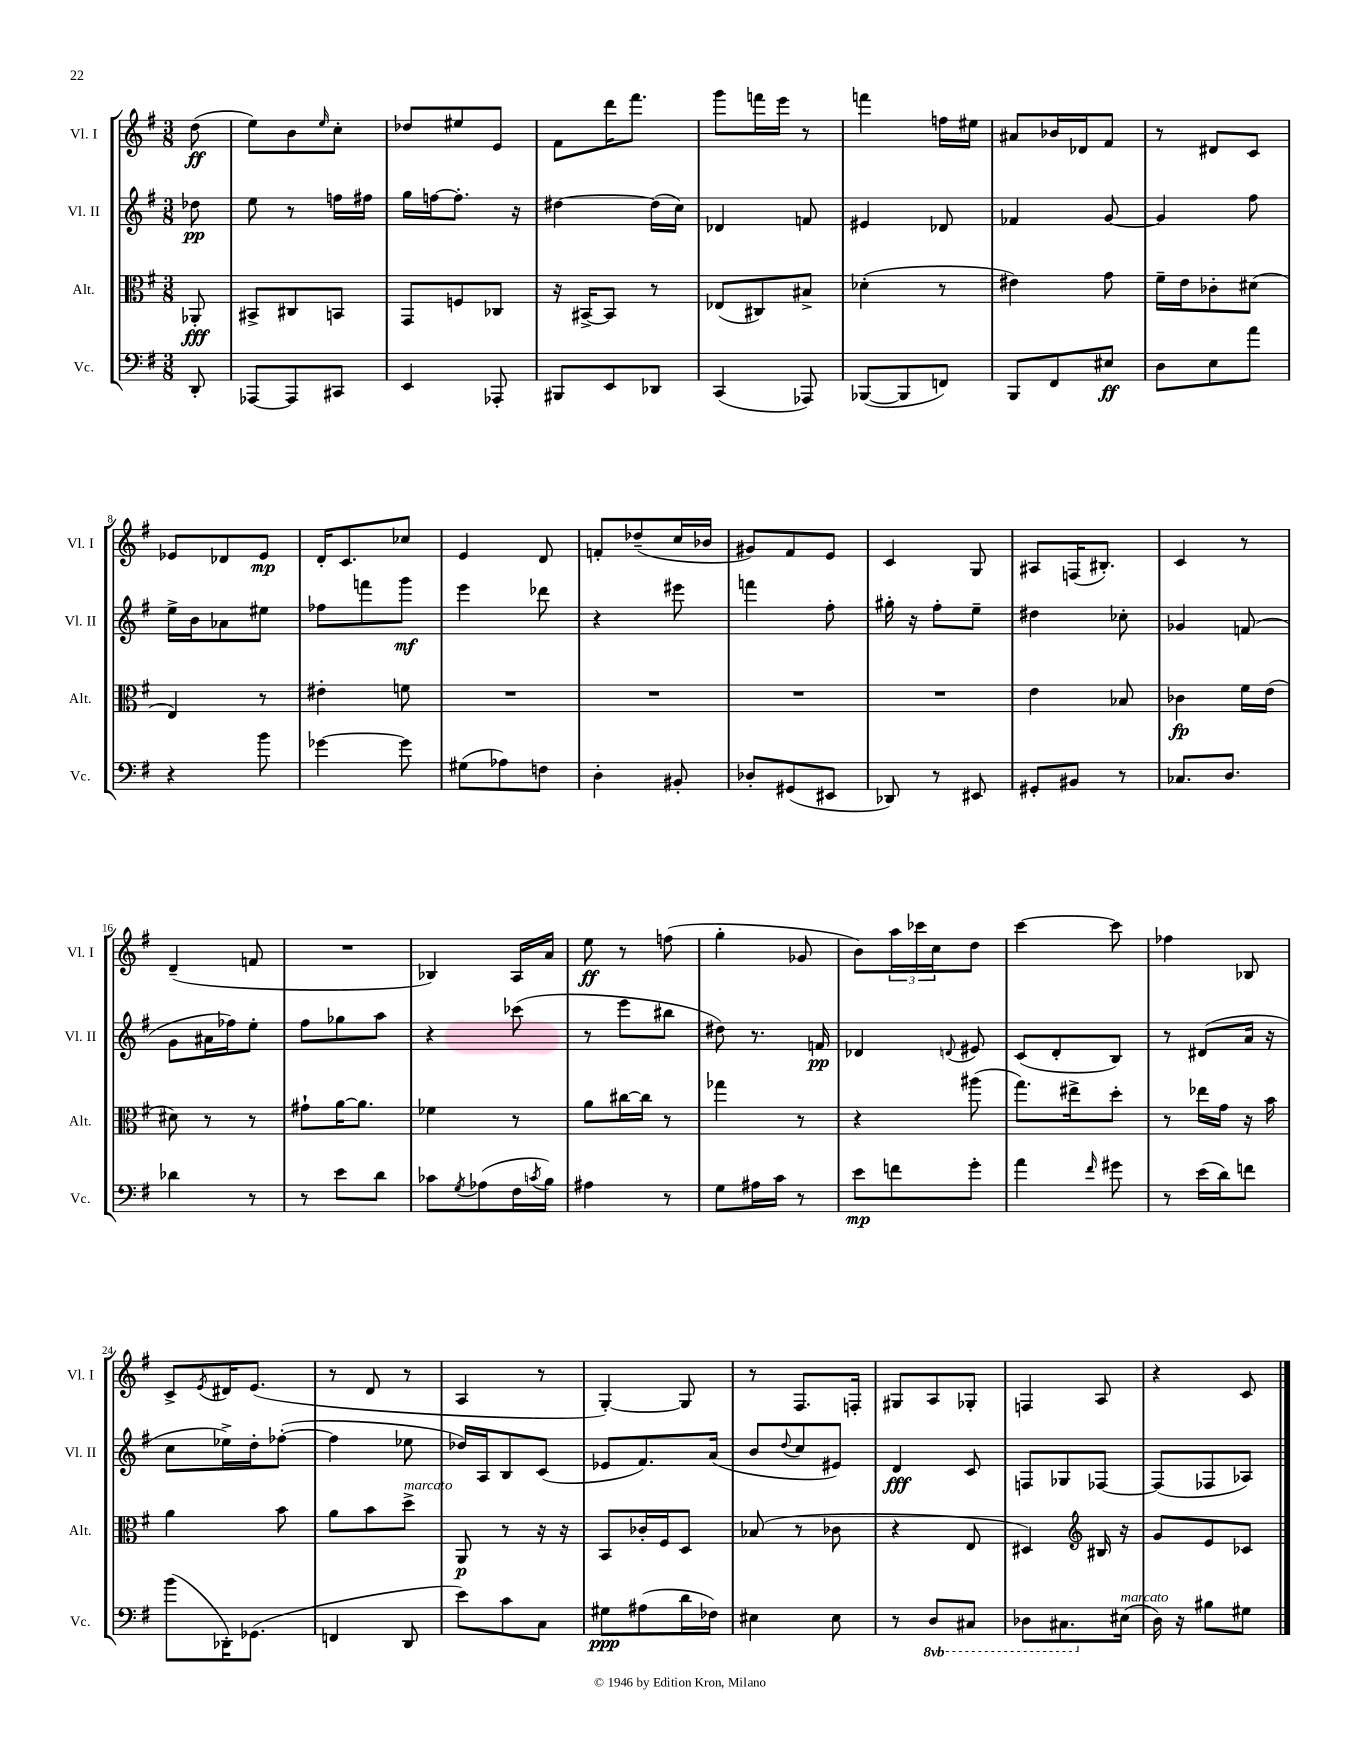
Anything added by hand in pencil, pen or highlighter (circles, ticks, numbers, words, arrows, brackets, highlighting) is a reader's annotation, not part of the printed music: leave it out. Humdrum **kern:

**kern	**kern	**kern	**kern
*staff4	*staff3	*staff2	*staff1
*clefF4	*clefC3	*clefG2	*clefG2
*k[f#]	*k[f#]	*k[f#]	*k[f#]
*M3/8	*M3/8	*M3/8	*M3/8
8DD'	8AA-'	8dd-	(8dd
=	=	=	=
[8AAA-	8BB#^	8ee	8ee)
8AAA-]	8C#	8r	8b
.	.	.	16qqee
8CC#	8BB	16ff	8cc'
.	.	16ff#	.
=	=	=	=
4EE	8GG	16gg	8dd-
.	.	[16ff	.
.	8F	8.ff']	8ee#
8AAA-'	8C-	.	8e
.	.	16r	.
=	=	=	=
8BBB#	16r	[4dd#	8f#
.	[16BB#^	.	.
8EE	8BB#]	.	16ddd
.	.	.	8.fff#
8DD-	8r	(16dd#]	.
.	.	16cc)	.
=	=	=	=
(4CC	(8E-	4d-	8ggg
.	8C#)	.	16fff
.	.	.	16eee
8AAA-)	8B#^	8f	8r
=	=	=	=
([8BBB-	(4d-'	4e#	4fff
8BBB-]	.	.	.
8FF)	8r	8d-	16ff
.	.	.	16ee#
=	=	=	=
8BBB	4e#)	4f-	8a#
8FF#	.	.	16b-
.	.	.	16d-
8E#	8g	[8g	8f#
=	=	=	=
8D	16f#~	4g]	8r
.	16e	.	.
8E	8c-'	.	8d#
8a	(8d#	8ff#	8c
=	=	=	=
4r	4E)	16ee^	8e-
.	.	16b	.
.	.	8a-	8d-
8b	8r	8ee#	8e-
=	=	=	=
[4g-	4e#'	8ff-	16d'
.	.	.	8.c
.	.	8fff	.
8g-]	8f	8ggg	8cc-
=	=	=	=
(8G#	4.r	4eee	4e
8A-)	.	.	.
8F	.	8ddd-	8d
=	=	=	=
4D'	4.r	4r	8f'
.	.	.	(8dd-~
8BB#'	.	8eee#	16cc
.	.	.	16b-
=	=	=	=
8D-'	4.r	4fff	8g#)
(8GG#	.	.	8f#
8EE#	.	8ff#'	8e
=	=	=	=
8DD-)	4.r	16gg#'	4c
.	.	16r	.
8r	.	8ff#'	.
8EE#	.	8ee~	8G
=	=	=	=
8GG#'	4e	4dd#	8A#
8BB#	.	.	(16F
.	.	.	8.B#')
8r	8B-	8cc-'	.
=	=	=	=
8.C-	4c-	4g-	4c
8.D	.	.	.
.	16f#	(8f	8r
.	(16e	.	.
=	=	=	=
4d-	8d#)	8g	(4d~
.	8r	16a#	.
.	.	16ff-)	.
8r	8r	8ee'	8f
=	=	=	=
8r	8g#`	8ff#	4.r
8e	[16a	8gg-	.
.	8.a]	.	.
8d	.	8aa	.
=	=	=	=
8c-	4f-	4r	4B-)
8qG	.	.	.
(8A-	.	.	.
16F#	8r	(8ccc-	16A
8qc	.	.	.
16B)	.	.	16a
=	=	=	=
4A#	8a	8r	8ee
.	[16cc#	8eee	8r
.	16cc#]	.	.
8r	8r	8bb#	(8ff
=	=	=	=
8G	4gg-	8dd#)	4gg'
16A#	.	8.r	.
16c	.	.	.
8r	8r	.	8g-
.	.	16f	.
=	=	=	=
8e	4r	4d-	8b)
8f	.	.	24aa
.	.	.	24ccc-
.	.	.	24cc
.	.	8qqd	.
8g'	(8aa#	8e#	8dd
=	=	=	=
4a	8.gg)	(8c	[4ccc
.	.	8d'	.
.	16ee#^	.	.
16qqf#	.	.	.
8g#	8dd'	8B)	8ccc]
=	=	=	=
8r	8r	8r	4ff-
(16e	16ee-	(8d#	.
16d)	16g	.	.
8f	16r	16a	8B-
.	16b	16r	.
=	=	=	=
(8b	4a	8cc	8c^
.	.	.	8qe
16DD-')	.	16ee-^)	16d#
(8.GG-	.	16dd'	(8.e
.	8b	([8ff-'	.
=	=	=	=
4FF	8a	4ff-]	8r
.	8b	.	8d
8DD	8dd^	8ee-	8r
=	=	=	=
8e)	8AA	16dd-)	4A
.	.	16A	.
8c	8r	8B	.
8C	16r	(8c	8r
.	16r	.	.
=	=	=	=
8G#	8BB	8e-	[4G')
(8A#	16c-'	8.f#)	.
.	16F#	.	.
16d	8D	.	8G]
16F-)	.	(16a	.
=	=	=	=
4E#	(8B-	8b	8r
.	.	8qqdd	.
.	8r	8cc	8.F#
8E#	8c-	8e#)	.
.	.	.	16F'
=	=	=	=
8r	4r	4d	8G#
8DD	.	.	8A
8CC#	8E	8c	8G-'
=	=	=	=
8DD-	4D#)	8F	4F
8.CC#	.	8G-	.
*	*clefG2	*	*
.	16B#	[8F-	8A
(16E#	16r	.	.
=	=	=	=
16D)	8g	(8F-]	4r
16r	.	.	.
8B#	8e	8F-	.
8G#	8c-	8A-)	8c
==	==	==	==
*-	*-	*-	*-
